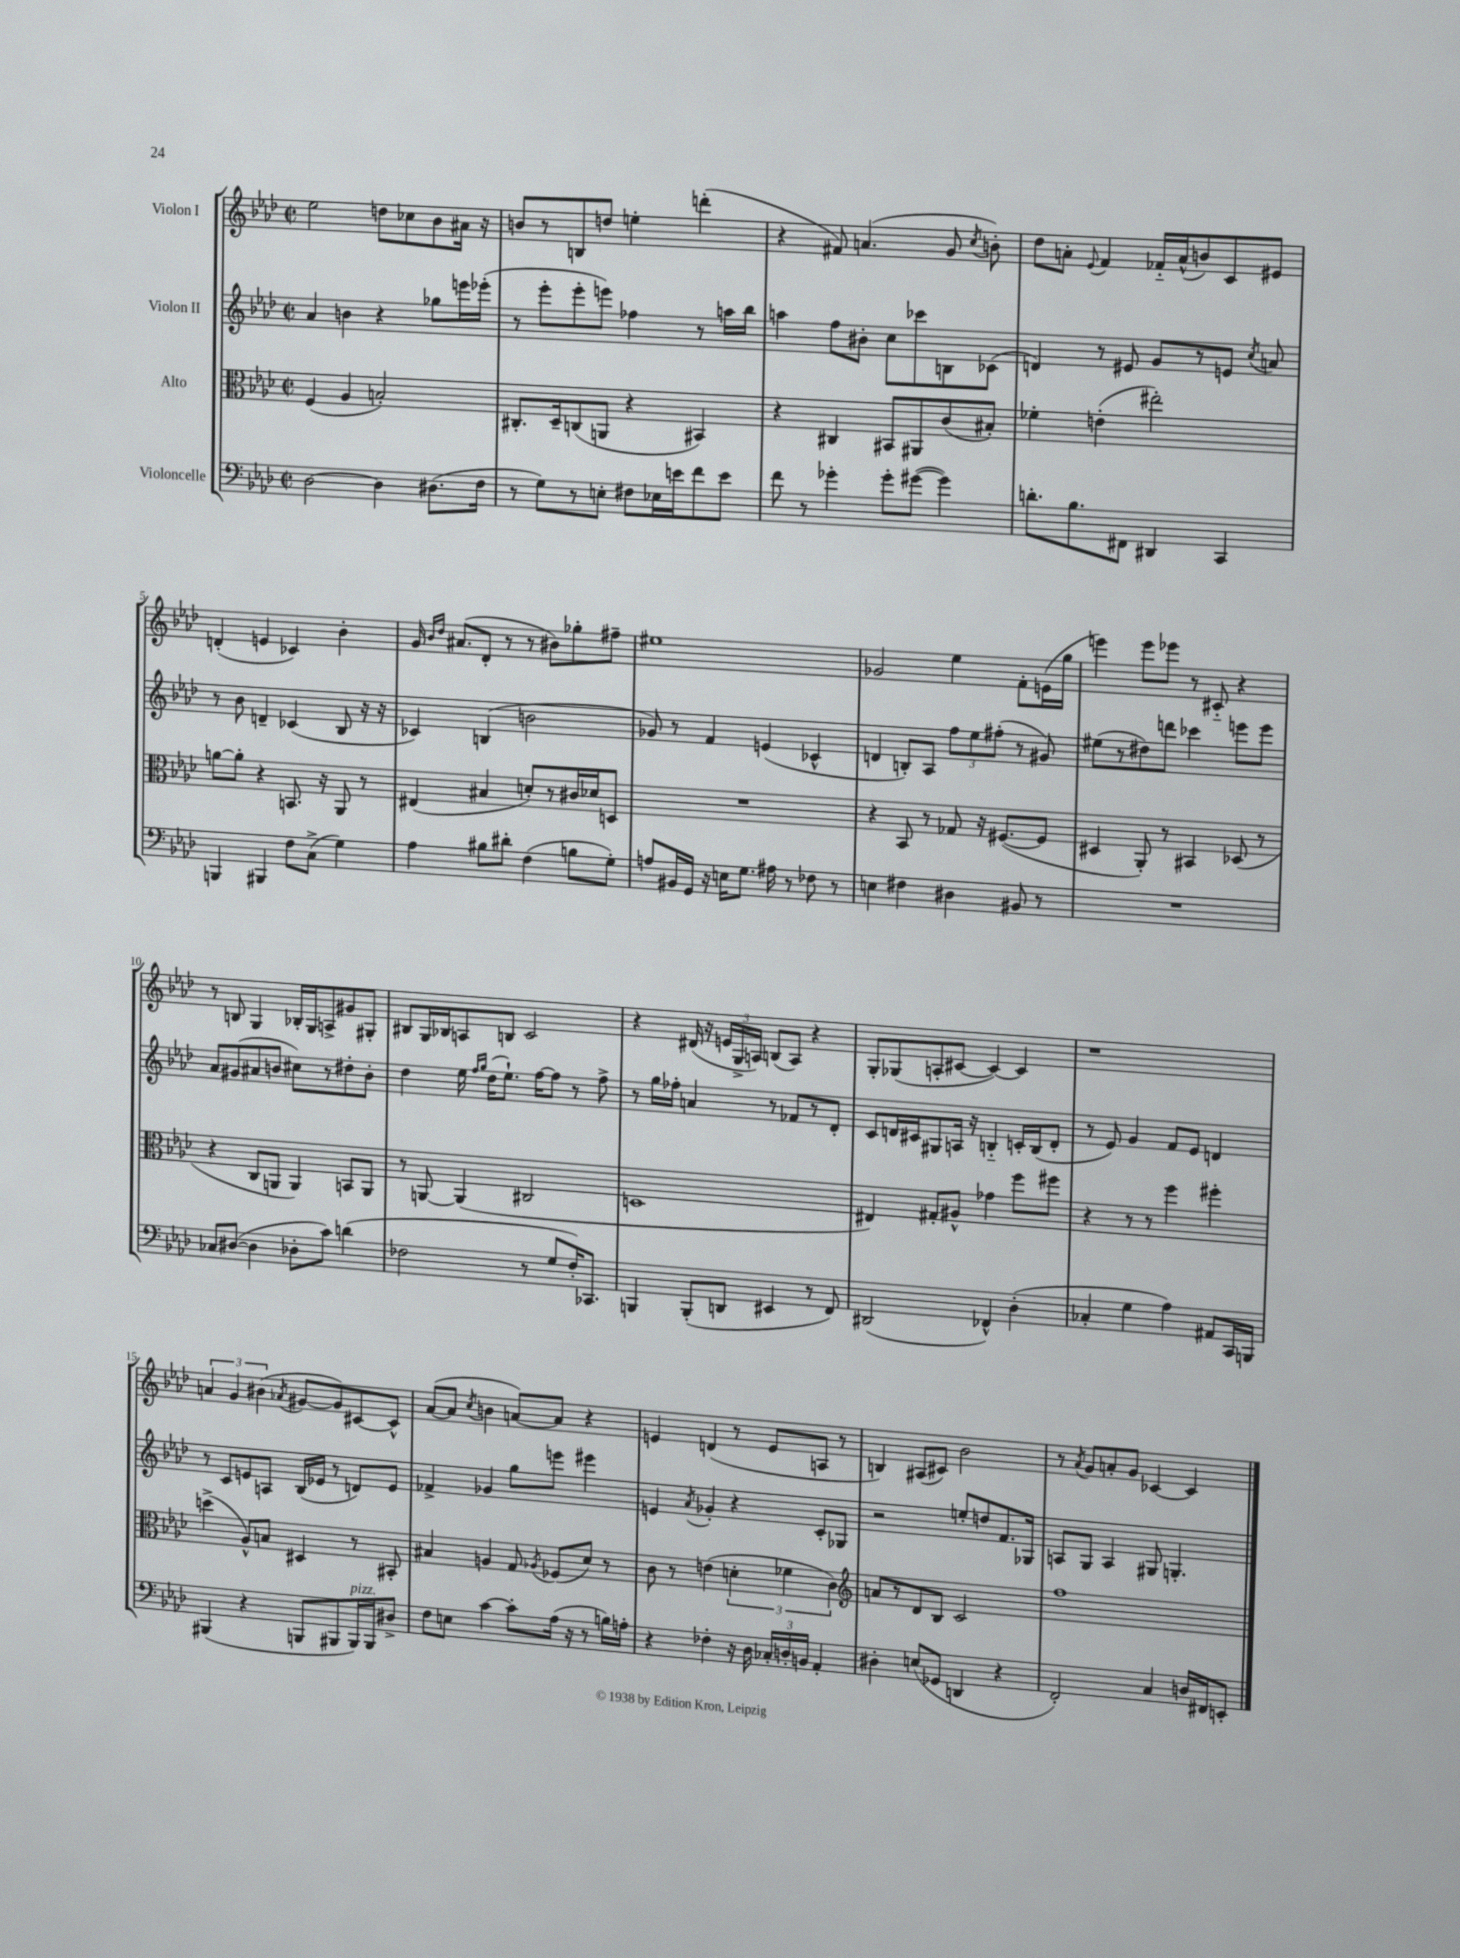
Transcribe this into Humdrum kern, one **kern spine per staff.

**kern	**kern	**kern	**kern
*staff4	*staff3	*staff2	*staff1
*clefF4	*clefC3	*clefG2	*clefG2
*k[b-e-a-d-]	*k[b-e-a-d-]	*k[b-e-a-d-]	*k[b-e-a-d-]
*M2/2	*M2/2	*M2/2	*M2/2
*met(c|)	*met(c|)	*met(c|)	*met(c|)
[2D-\	(4F/	4a-/	2ee-\
.	4A-/	4b\	.
4D-\]	2B'/)	4r	8dd\L
.	.	.	8cc-\
(8.D#\L	.	8gg-\L	8b-\
.	.	16eee\L	16a#\Jk
16F\Jk	.	(16eee-'\JJ	16r
=	=	=	=
8r	8.C#'/L	8r	8b/L
8G\L)	.	8eee-'\L	8r
.	16D-~/k	.	.
8r	(8C/	8eee-'\	8B/
8E'\J	8AA/J	8eee\J)	8dd/J
8F#\L	4r	4ff-\	4ee'\
16E-\L	.	.	.
16e\J	.	.	.
8f\	4BB#/)	8r	(4ddd'\
8e\J	.	16aa\LL	.
.	.	16bb-\JJ	.
=	=	=	=
8f\	4r	4aa\	4r
8r	.	.	.
4g-'\	4C#/	8ff\L	8f#/)
.	.	8b#'\J	(4.a/
8g-'\L	8BB#/L	8cc\L	.
([8g#\J	8AA#/	8ccc-\	.
4g#\])	(8c/	8B\	8g/
.	.	.	8qcc/
.	8B#'/J)	(8c-\J	8b'\)
=	=	=	=
8.d'\L	4f-'\	4d/)	8dd-\L
.	.	.	8a'\J
8.B-\	.	.	.
.	.	.	8qqe-/
.	(4e'\	8r	4f/
8FF#\J	.	8e#/	.
4DD#/	2ee#'\)	8g/L	16f-'~/LL
.	.	.	(16a^^/J
.	.	8r	8b/)
4CC/	.	8e/J	8c/
.	.	8qcc/	.
.	.	8a/	8e#/J
=	=	=	=
4BBB/	[8a\L	8r	(4d'/
.	8a'\]J	8b-\	.
4BBB#/	4r	4d~/	4e/
8F\L	8.BB/	(4c-/	4c-/)
(8C^\J	.	.	.
.	16r	.	.
4G\)	8AA-/	8B-/	4b-'\
.	8r	16r	.
.	.	16r	.
=	=	=	=
4A-\	(4E#/	4c-/)	16g/
.	.	.	16qqb-/LL
.	.	.	16qqdd-/JJ
.	.	.	(8.a#/L
8B#\L	4B#/	(4B/	8d-'/J
8d#'\J	.	.	8r
(4F\	8d'/L)	2b\	8r
.	8r	.	8b#\L)
8B\L	16c#/L	.	8gg-'\
.	16d-/J	.	.
8G'\J)	8D/J	.	8ff#~\J
=	=	=	=
8A/L	1r	8g-/)	1ee#
16BB#/L	.	8r	.
16GG/JJ	.	.	.
16r	.	4f/	.
16E\LK	.	.	.
8.G\J	.	.	.
.	.	(4e/	.
16A#\	.	.	.
8r	.	.	.
8F-\	.	4c-^^/	.
8r	.	.	.
=	=	=	=
4E\	4r	4d/	2g-/
4F#\	8BB-/	8B'/L)	.
.	8r	8A-/J	.
4D#\	8G-/	12ff\L	4ee-\
.	.	12ee-\	.
.	16r	.	.
.	.	(12ff#'\J	.
.	([8.F#/L	.	.
8BB#/	.	8r	8f'\L
8r	8F#/]J	8g#/)	(16e\L
.	.	.	16gg\JJ
=	=	=	=
1r	4D#/	(8ee#\L	4eee\)
.	.	8r	.
.	8AA-'/)	8dd#\)	8eee\L
.	8r	8ddd\J	8eee-\J
.	4BB#/	4ccc-\	8r
.	.	.	8c#'~/
.	(8D-/	8eee\L	4r
.	8r	8eee\J	.
=	=	=	=
8C-/L	4r	8a-/L	8r
([8D#/J	.	(8g#/	8B/
4D#\]	8C/L	8a#/	4G/
.	8AA/J	8b/J	.
8D-'\L	4AA/)	8cc#\L)	16B-'/LL
.	.	.	16G/J
8c\J)	.	8r	8A^/
(4d\	8BB/L	8dd#'\	8g#/
.	8AA/J	8b'\J	8G#'/J
=	=	=	=
2F-\	8r	4dd-\	8B#/L
.	[8AA/	.	16G/L
.	.	.	16B-/J
.	(4AA/]	16ee-\	8A/
.	.	16qqff/LL	.
.	.	16qqgg/JJ	.
.	.	(16dd-\LK	.
.	.	8.ee-`\J)	8B/J
8r	2C#/	.	2c/
.	.	[16ff\LK	.
8G/L	.	8ff\]J	.
16F-'/K)	.	8r	.
8.CC-/J	.	.	.
.	.	8ff^\	.
=	=	=	=
4BBB/	1D	8r	4r
.	.	16gg\LL	.
.	.	16ff-'\JJ	.
(8BBB'/L	.	4a/	(16d#/
.	.	.	16r
8DD/J	.	.	24e/LL
.	.	.	24G^/
.	.	.	24A/JJ)
4EE#/	.	8r	(8B/L
.	.	8f-/L	8A/J)
8r	.	8r	4r
8FF/)	.	8d-'/J	.
=	=	=	=
(2DD#/	4E#/)	8c/L	8G'/L
.	.	16d/L	(8G-/
.	.	16c#/J	.
.	8G#'/L	8G#/	8A'/
.	8A#^^/J	16A/Jk	[8c#/J
.	.	16r	.
4FF-^^/)	4g-\	4B'~/	4c#/_)
(4D-'\	8ff\L	16c'/LL	4c#/]
.	.	(16B/J	.
.	8ff#\J	8d'/J	.
=	=	=	=
4C-'/	4r	8r	1r
.	.	8e-/)	.
4G\	8r	4g/	.
.	8r	.	.
4A-\)	4ff\	8f/L	.
.	.	8e-/J	.
8AA#/L	4ff#'\	4d/	.
16CC/L	.	.	.
16BBB/JJ	.	.	.
=	=	=	=
(4BBB#/	(4dd^\	8r	6a/
.	.	8c/L	.
.	.	.	6g/
4r	8A-^^/L)	8e/	.
.	.	.	(6b#\
.	8B/J	8A/J	.
.	.	.	8qa-/
8BBB/L	4D#/	(16B-/LL	[8g#/L
.	.	16e-/JJ	.
8BBB#/	.	8r	8g#/])
16BBB#/L)	8r	8d/L)	[8c#/
16BBB#/J	.	.	.
8D#^/J	8BB#'/	8e-/J	8c#^^/]J
=	=	=	=
8F\L	4B#/	4f-^/	([8a-/L
8E\J	.	.	8a-/]J
.	.	.	8qcc/
[4c\	4A/	4g-/	4b\
8c'\]L	8G/	8gg\L	[8a/L)
.	8qA-/	.	.
(16A-\Jk	(8F-/L	8eee\J	8a/]J
16r	.	.	.
8r	8d-/J)	4eee#\	4r
16B\LL)	8r	.	.
16A'\JJ	.	.	.
=	=	=	=
4r	8c\	4e/	4e/
.	8r	.	.
.	.	8qa-/	.
4F-'\	(4e\	4g-'/	(4d/
16r	6d'\	4r	8r
16D-\	.	.	.
24C-'/LL	.	.	8e/L
24D'/	6f-\	.	.
24BB/JJ	.	.	.
4AA-'/	.	8c'/L	8A/J
.	6c\)	.	.
.	.	8G-/J	8r
=	=	=	=
*	*clefG2	*	*
4D#'\	8a/L	2r	4B/)
.	8r	.	.
(8E/L	8d-/	.	(8A#/L
8GG-/J	8B-/J	.	8c#/J)
4DD/	2c/	8ee'/L	2b-\
.	.	8dd/	.
4r	.	8.f/	.
.	.	16G-/Jk	.
=	=	=	=
2FF'/)	1ff	8A/L	8r
.	.	.	8qa-/
.	.	8G/J	8g/L
.	.	4A/	8a'/
.	.	.	8g/J
4C/	.	8G#/	[4c-/
.	.	4.G'/	.
16D/LL	.	.	4c-/]
16FF#/J	.	.	.
8EE'/J	.	.	.
==	==	==	==
*-	*-	*-	*-
